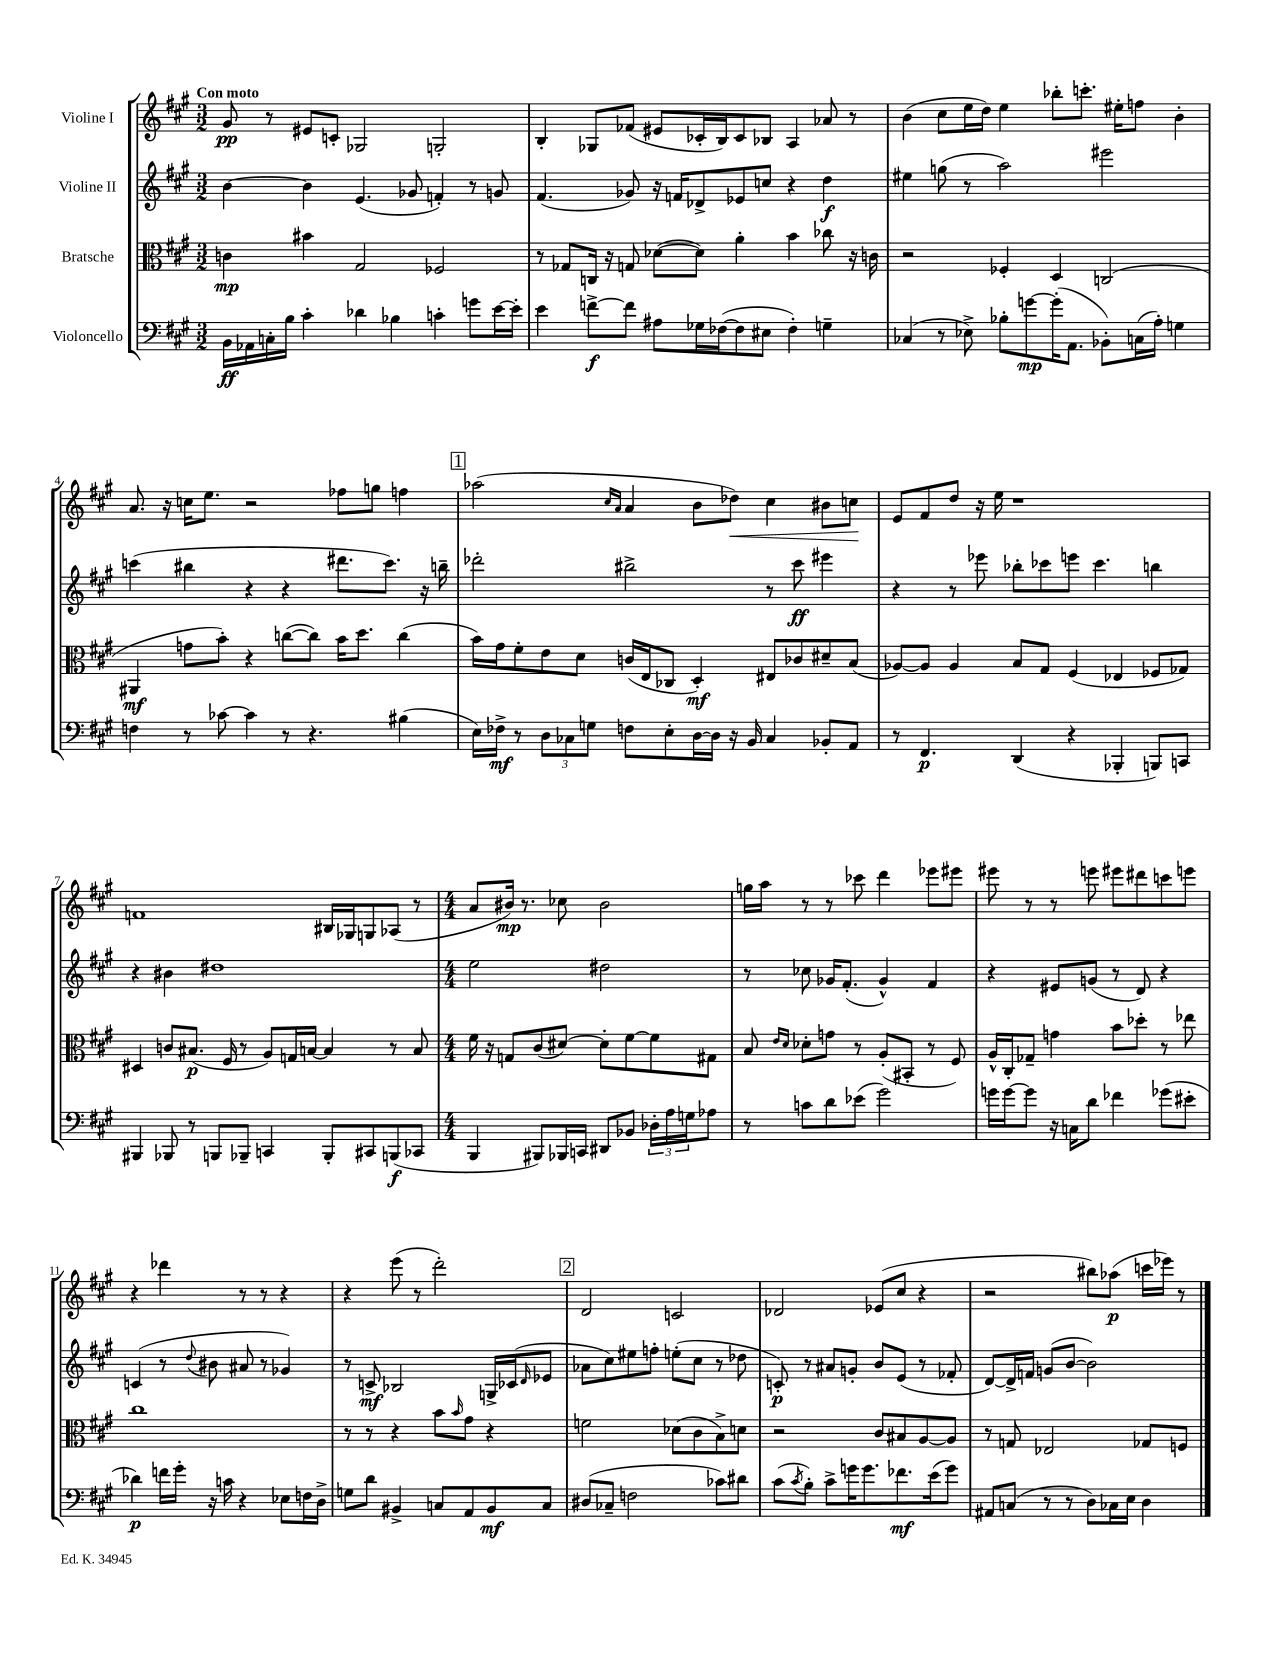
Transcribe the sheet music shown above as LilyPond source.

<<
\new StaffGroup <<
\new Staff = "s0" \with { instrumentName = "Violine I" } {
    \clef treble \key a \major \numericTimeSignature \time 3/2 \tempo "Con moto"
    gis'8\pp r8 eis'8 c'8-. ges2 g2-. |
    b4-. ges8 fes'8( eis'8 ces'16-. b16) ces'8 bes8 a4 aes'8 r8 |
    b'4( cis''8 e''16 d''16) e''4 bes''8-. c'''8.-. eis''16-. f''8 b'4-. |
    a'8. r16 c''16 e''8. r2 fes''8 g''8 f''4 |
    \mark \markup { \box "1" } aes''2( \grace { cis''16 a'16 } a'4 b'8 des''8\<) cis''4 bis'8 c''8\! |
    e'8 fis'8 d''8 r16 e''16 r1 |
    f'1 bis16 ges16 g8 aes8( r8 |
    \numericTimeSignature \time 4/4 a'8 bis'16\mp) r8. ces''8 bis'2 |
    g''16 a''16 r8 r8 ces'''8 d'''4 ees'''8 eis'''8 |
    eis'''8 r8 r8 e'''8 eis'''8 dis'''8 c'''8 e'''8 |
    r4 des'''4 r8 r8 r4 |
    r4 e'''8( r8 d'''2-.) |
    \mark \markup { \box "2" } d'2 c'2 |
    des'2 ees'8( cis''8 r4 |
    r2 bis''8) aes''8\p( c'''16 ees'''16) r8 \bar "|." |
}
\new Staff = "s1" \with { instrumentName = "Violine II" } {
    \clef treble \key a \major \numericTimeSignature \time 3/2
    b'4~ b'4 e'4.( ges'8 f'4-.) r8 g'8 |
    fis'4.( ges'8) r16 f'16 des'8-> ees'8 c''8 r4 d''4\f |
    eis''4 g''8( r8 a''2) eis'''2 |
    c'''4( bis''4 r4 r4 dis'''8. c'''8.) r16 b''16-- |
    \mark \markup { \box "1" } des'''2-. bis''2-> r8 cis'''8\ff eis'''4 |
    r4 r8 ees'''8 bes''8-. ces'''8 e'''8 ces'''4. b''4 |
    r4 bis'4 dis''1 |
    \numericTimeSignature \time 4/4 e''2 dis''2 |
    r8 ces''8 ges'16 fis'8.-.( ges'4-^) fis'4 |
    r4 eis'8 g'8( r8 d'8) r4 |
    c'4( r8 \appoggiatura { d''8 } bis'8 ais'8 r8 ges'4) |
    r8 c'8->\mf bes2 g16-> ces'16( \grace { d'16 } ees'8 |
    \mark \markup { \box "2" } aes'8 cis''8) eis''8 f''8-. e''8-.( cis''8 r8 des''8 |
    c'8-.\p) r8 ais'8 g'8-. b'8 e'8( r8 fes'8-. |
    d'8~) d'16-> f'16 g'8( b'8~ b'2) \bar "|." |
}
\new Staff = "s2" \with { instrumentName = "Bratsche" } {
    \clef alto \key a \major \numericTimeSignature \time 3/2
    c'4\mp bis'4 gis2 fes2 |
    r8 ges8 c16 r16 g8 des'8~( des'8) a'4-. b'4 ces''8 r16 c'16 |
    r2 fes4-. d4 c2( |
    ais,4\mf g'8 b'8-.) r4 c''8~( c''8) b'16 d''8. c''4( |
    \mark \markup { \box "1" } b'16) gis'16 fis'8-. e'8 d'8 c'16( e16 ces8 d4-.\mf) eis8 ces'8 dis'8-- b8( |
    aes8~) aes8 aes4 b8 gis8 fis4( ees4 fes8 ges8) |
    dis4 c'8 bis8.\p( fis16 r8 a8) g16 b16~ b4 r8 b8 |
    \numericTimeSignature \time 4/4 fis'16 r16 g8 cis'8( dis'8~) dis'8-. fis'8~ fis'8 gis8 |
    b8 \grace { e'16 d'16 } des'8-. g'8 r8 a8-.( bis,8-. r8 fis8) |
    a16-^ cis16-. ges8-- g'4 b'8 des''8-. r8 ees''8 |
    cis''1 |
    r8 r8 r4 b'8 \grace { b'16 } gis'8 r4 |
    \mark \markup { \box "2" } f'2 des'8( cis'8 b8->) d'8 |
    r2 cis'8 bis8 a8~ a8 |
    r8 g8 ees2 ges8 f8 \bar "|." |
}
\new Staff = "s3" \with { instrumentName = "Violoncello" } {
    \clef bass \key a \major \numericTimeSignature \time 3/2
    b,16\ff aes,16 c16-. b16 cis'4-. des'4 bes4 c'4-. g'8 e'16~ e'16-. |
    e'4 f'8~->\f f'8 ais8 ges16 fes16~( fes8 eis8 fes4-.) g4-- |
    ces4( r8 ees8->) bes8-. g'8~\mp g'16-.( a,8. bes,8-.) c16( a16-.) g4 |
    f4 r8 ces'8~ ces'4 r8 r4. bis4( |
    \mark \markup { \box "1" } e16) fes16->\mf r8 \tuplet 3/2 { d8 ces8 g8 } f8 e8-. d16~ d16 r16 b,16 ces4 bes,8-. a,8 |
    r8 fis,4.\p d,4( r4 bes,,4-. b,,8) c,8 |
    bis,,4 bes,,8 r8 b,,8 bes,,8-- c,4 bes,,8-. cis,8 b,,8\f( ces,8 |
    \numericTimeSignature \time 4/4 b,,4 bis,,8) bes,,16 c,16 dis,8 bes,8 \tuplet 3/2 { des16-. a16 g16 } aes8 |
    r8 c'8 d'8 ees'8( gis'2) |
    g'16 g'16~ g'8 r16 c16 d'8 fes'4 ges'8( eis'8-. |
    des'4\p) f'16 gis'16-. r16 c'16 r4 ees8 f16 d16-> |
    g8 d'8 bis,4-> c8 a,8 bis,8\mf c8 |
    \mark \markup { \box "2" } dis8( ces8-- f2 ces'8) dis'8 |
    cis'8( \acciaccatura { cis'8 } b8-.) cis'8-> g'16 g'8. fes'8.\mf e'16( g'8) |
    ais,8 c8( r8 r8 d8) ces16 e16 d4 \bar "|." |
}
>>
>>
